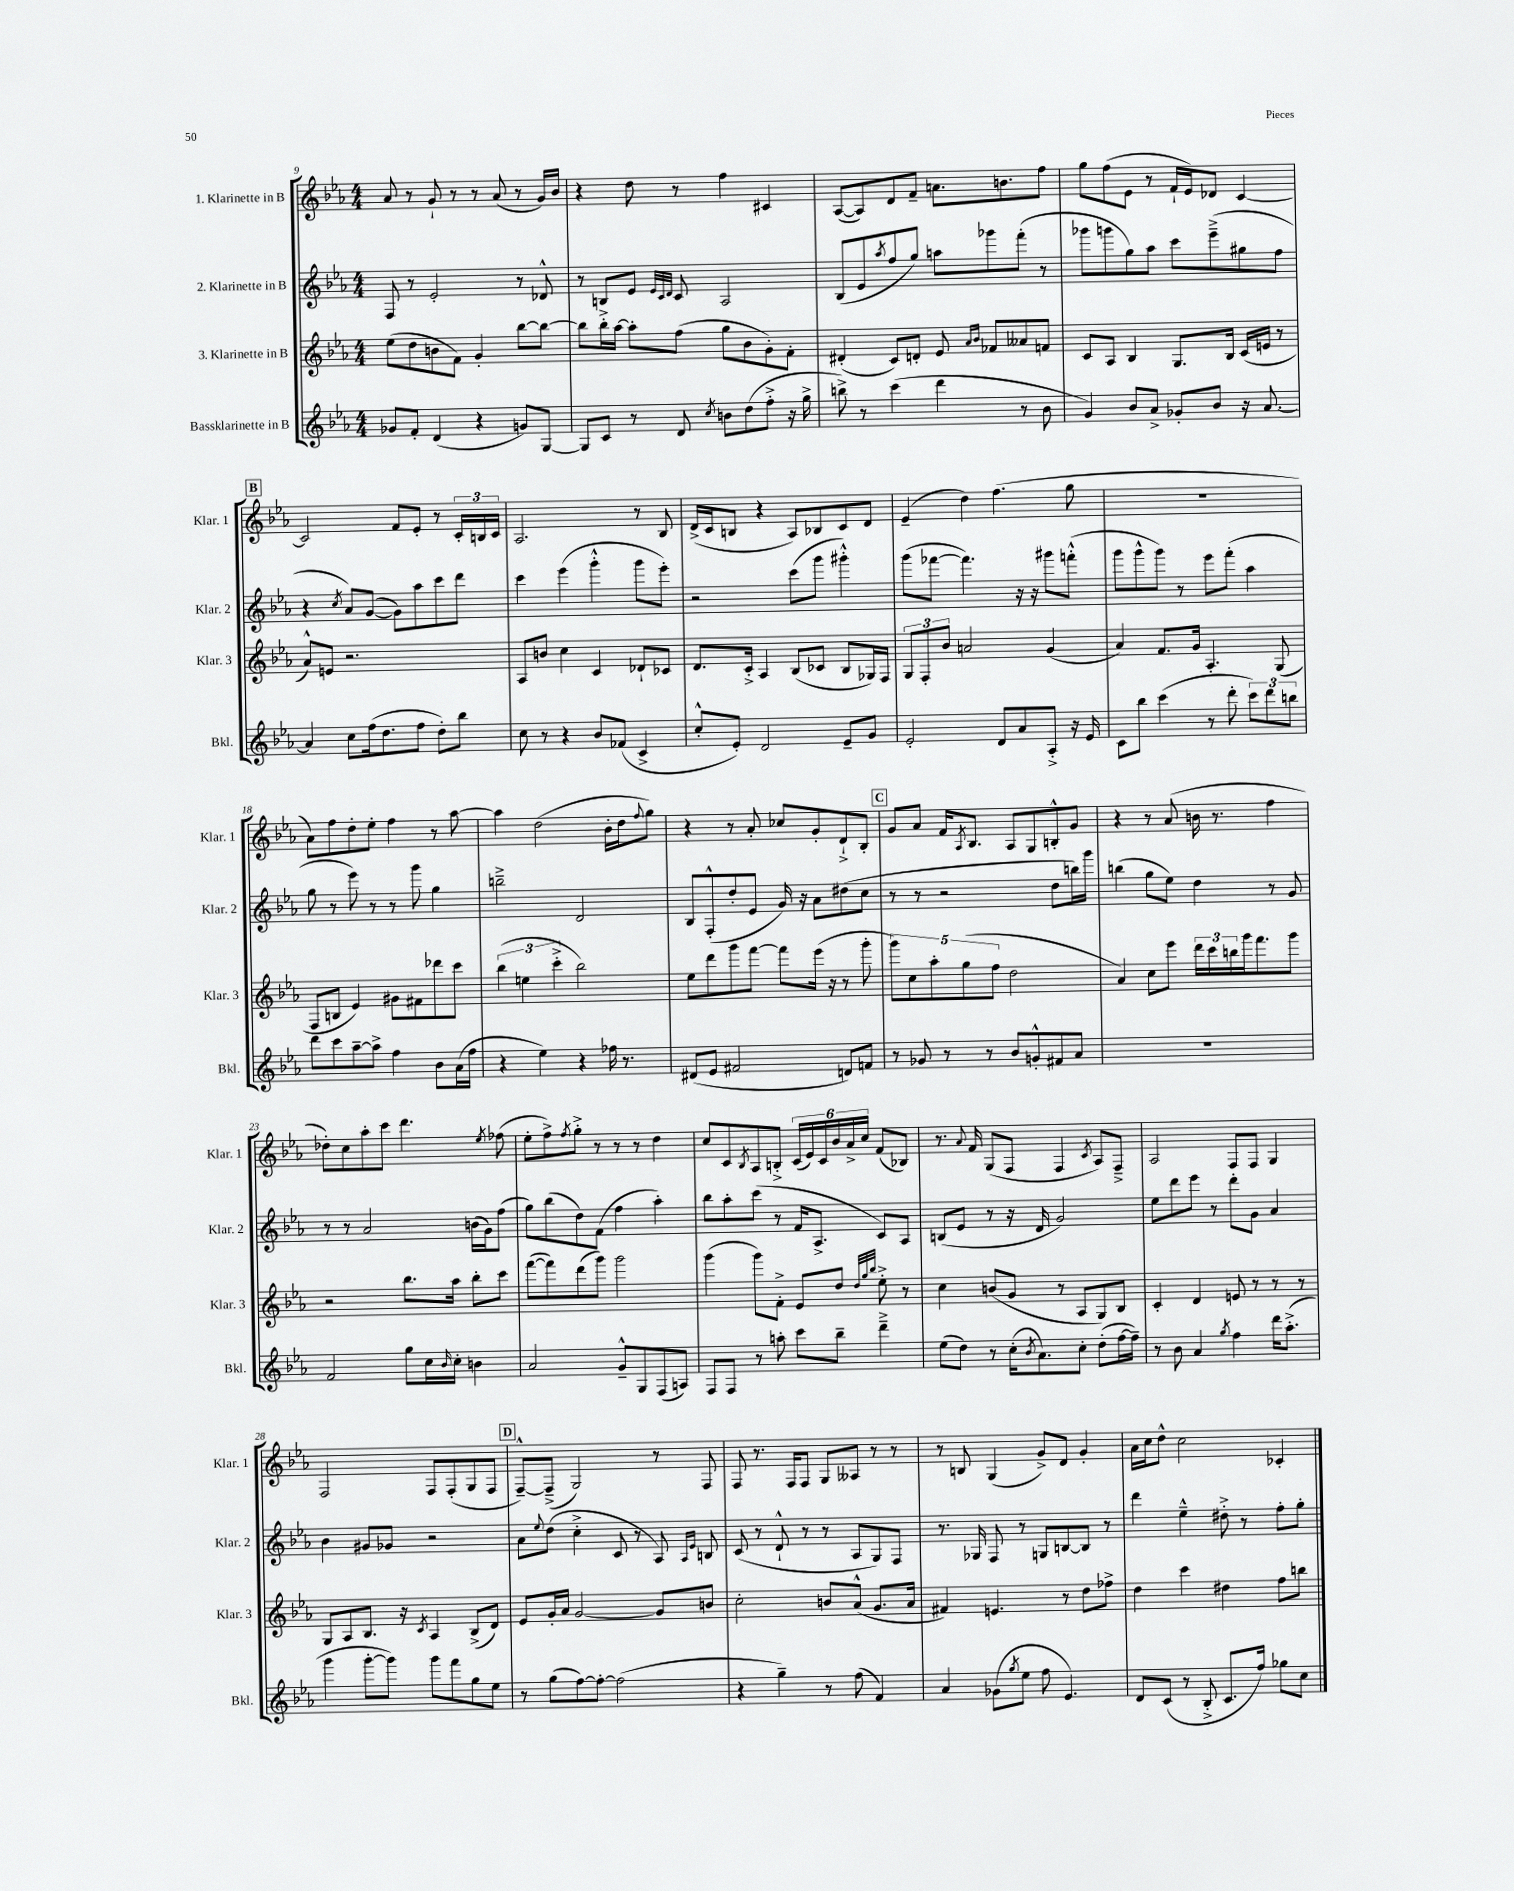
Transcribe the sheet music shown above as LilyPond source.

<<
\new StaffGroup <<
\new Staff = "s0" \with { instrumentName = "1. Klarinette in B" shortInstrumentName = "Klar. 1" } {
    \clef treble \key ees \major \numericTimeSignature \time 4/4
    aes'8 r8 g'8-! r8 r8 aes'8( r8 g'16) bes'16 |
    r4 d''8 r8 f''4 cis'4 |
    aes8~( aes8) d'8 f'8-- a'8. b'8. f''8 |
    g''8 f''8( ees'8 r8 f'16-! ees'16) des'8 c'4~ |
    \mark \markup { \box "B" } c'2 f'8 ees'8-. r8 \tuplet 3/2 { c'16-. b16 c'16 } |
    aes2. r8 bes8 |
    d'16->( c'16 b8 r4 aes8) bes8 c'8 d'8 |
    ees'4--( d''4) f''4.( g''8 |
    R1 |
    aes'8) f''8 d''8-. ees''8-. f''4 r8 aes''8~ |
    aes''4 d''2( bes'16-. d''16 \appoggiatura { f''8 } g''8) |
    r4 r8 aes'8-. ces''8 g'8-. d'8-!-> bes8-. |
    \mark \markup { \box "C" } g'8 aes'8 f'16 \acciaccatura { aes8 } bes8. aes8 g8 b8-.-^ g'8 |
    r4 r8 aes'8( b'16 r8. f''4 |
    des''8-.) c''8 aes''8-. c'''8 d'''4. \acciaccatura { ees''8 } fes''8( |
    ees''8-. f''8->) \acciaccatura { f''8 } g''8-.-> r8 r8 r8 d''4 |
    c''8 c'8 \acciaccatura { bes8 } aes8 b8-.-> \tuplet 6/4 { c'16( ees'16) c'16 bes'16 aes'16-> c''16 } f'8( bes8) |
    r8. \appoggiatura { aes'8 } f'16 g8( f8 f4 \acciaccatura { c'8 } aes8) f8---> |
    aes2 f8 f8 g4 |
    f2 f8 f8-.( g8 f8 |
    \mark \markup { \box "D" } f8~---^) f8--->( g2) r8 f8 |
    f8 r8. f16 f8 g8 aeses8 r8 r8 |
    r8 b8 g4( g'8->) d'8 g'4-. |
    aes'16 c''16 d''8-^ c''2 ces'4-. \bar "|." |
}
\new Staff = "s1" \with { instrumentName = "2. Klarinette in B" shortInstrumentName = "Klar. 2" } {
    \clef treble \key ees \major \numericTimeSignature \time 4/4
    f8 r8 ees'2-. r8 des'8-^ |
    r8 b8 ees'8 \grace { ees'32 c'32 d'32 } c'8 aes2 |
    bes8( ees'8 \acciaccatura { aes''8 } f''8 g''8) a''8 ges'''8 f'''8-.( r8 |
    ges'''8 g'''8 g''8) aes''8 c'''8 ees'''8--->( gis''8 f''8 |
    \mark \markup { \box "B" } r4 \acciaccatura { c''8 } aes'8) g'8~( g'8) aes''8 c'''8 d'''8 |
    c'''4 ees'''4( g'''4-.-^ g'''8 ees'''8-.) |
    r2 c'''8( g'''8 gis'''4-.-^) |
    g'''8( fes'''8~ fes'''4.) r16 r16 gis'''8 f'''8-.-^( |
    g'''8 g'''8-^ g'''8) r8 ees'''8 f'''8-.( aes''4 |
    g''8 r8 ees'''8) r8 r8 g'''8 g''4 |
    b''2---> d'2 |
    bes8 f8-.-^( d''8-. ees'8 g'16) r16 aes'8 dis''8( c''8 |
    \mark \markup { \box "C" } r8 r8 r2 d''8 b''16) g'''16 |
    b''4( g''8 ees''8) d''4 r8 g'8 |
    r8 r8 aes'2 b'16( g'16) f''8( |
    g''8) bes''8( d''8) f'8( f''4 aes''4-.) |
    bes''8 aes''8-. c'''8( r8 f'16 aes8.-> c'8) aes8 |
    b8( ees'8 r8 r16 d'16 g'2) |
    ees''8 d'''8 ees'''8 r8 d'''8-. g'8 aes'4 |
    bes'4 gis'8 ges'8 r2 |
    \mark \markup { \box "D" } aes'8 \appoggiatura { ees''8 } d''8( c''4-.-> c'8 r8 aes8) \grace { aes16 ees'16 } b8 |
    c'8( r8 d'8-!-^ r8 r8 aes8 g8) f8 |
    r8. ges16 f8 r8 g8 b8~ b8 r8 |
    d'''4 ees''4---^ dis''8-.-> r8 f''8-. g''8-. \bar "|." |
}
\new Staff = "s2" \with { instrumentName = "3. Klarinette in B" shortInstrumentName = "Klar. 3" } {
    \clef treble \key ees \major \numericTimeSignature \time 4/4
    ees''8( d''8 b'8 f'8) g'4-. bes''8~ bes''8~ |
    bes''8 bes''16-.-> aes''16~ aes''8-. f''8( g''8 bes'8 g'8-.) f'8-. |
    dis'4-.( c'8) d'8-. ees'8 \grace { aes'16 bes'16 } fes'8 aeses'8 f'8 |
    c'8 aes8 bes4 g8. bes16 c'16( e'16 r8 |
    \mark \markup { \box "B" } aes'8-^) e'8 r2. |
    aes8 b'8 c''4 c'4 des'8-! ces'8 |
    d'8. c'16-.-> aes4 bes8( ces'8 bes8 ges16) f16 |
    \tuplet 3/2 { g8 f8-. bes'8 } a'2 g'4( |
    aes'4) f'8. g'16 aes4.-. g8( |
    f8 b8 ees'4) gis'8 fis'8 des'''8 c'''8 |
    \tuplet 3/2 { bes''4( e''4 c'''4-.-> } bes''2) |
    ees''8 d'''8 g'''8 f'''8~ f'''8 ees'''16( r16 r8 g'''8-. |
    \mark \markup { \box "C" } \tuplet 5/4 { g'''8) c''8 aes''8-. g''8( f''8 } d''2 |
    aes'4) c''8 ees'''8 \tuplet 3/2 { d'''16 c'''16 b''16 } g'''16 f'''8. g'''8 |
    r2 bes''8. aes''16 bes''8-. c'''8 |
    f'''8~( f'''8) d'''8( g'''8) g'''2 |
    g'''4( g'''8) f'8-.-> ees'8 d''8 \grace { d''32 g''32 bes''32 } ees''8-.-> r8 |
    c''4 b'8( g'8 r8 aes8 g8) bes8 |
    c'4-. d'4 e'8 r8 r8 r8 |
    g8 aes8 bes8. r16 \acciaccatura { c'8 } aes4 bes8->( d'8) |
    \mark \markup { \box "D" } ees'8 g'16-. aes'16 g'2~ g'8 b'8 |
    c''2-. b'8 aes'8-^( g'8. aes'16 |
    fis'4) e'4. r8 d''8 fes''8-> |
    d''4 c'''4 dis''4 f''8 b''8 \bar "|." |
}
\new Staff = "s3" \with { instrumentName = "Bassklarinette in B" shortInstrumentName = "Bkl." } {
    \clef treble \key ees \major \numericTimeSignature \time 4/4
    ges'8 f'8-. d'4( r4 g'8) g8~ |
    g8 c'8 r8 d'8 \acciaccatura { c''8 } b'8 d''8( f''8-.-> r16 g''16-> |
    b''8->) r8 c'''4( d'''4 r8 bes'8 |
    g'4) bes'8 aes'8-> ges'8-. bes'8 r16 aes'8.~ |
    \mark \markup { \box "B" } aes'4 c''8 f''16( d''8. f''8 d''8-.) bes''8 |
    c''8 r8 r4 bes'8 fes'8( c'4-> |
    c''8-.-^ ees'8-.) d'2 ees'8-- g'8 |
    ees'2-. d'8 aes'8 aes8-.-> r16 ees'16 |
    c'8 bes''8 c'''4( r8 d'''8-. \tuplet 3/2 { c'''8) d'''8 b''8 } |
    d'''8 c'''8 aes''8~-- aes''8-> f''4 bes'8 aes'16( f''16 |
    r4 ees''4) r4 fes''16 r8. |
    dis'8( ees'8 fis'2 d'8) f'8 |
    \mark \markup { \box "C" } r8 ges'8 r8 r8 bes'8 g'8-.-^ fis'8 aes'8 |
    R1 |
    f'2 g''8 c''16 \grace { bes'16 } c''16-. b'4 |
    aes'2 g'8---^ g8 f8( a8) |
    f8 f8 r8 a''8-. c'''8 bes''8-- d'''4---> |
    ees''8( d''8) r8 c''16-.( \acciaccatura { bes'8 } aes'8.) c''8-. d''8-.( f''16~ f''16--) |
    r8 bes'8 aes'4 \acciaccatura { g''8 } f''4 d'''16 aes''8.-.->( |
    g'''4 g'''8~-. g'''8) g'''8 f'''8 g''8 ees''8 |
    \mark \markup { \box "D" } r8 g''8( f''8~) f''8~-. f''2( |
    r4 g''4--) r8 f''8( f'4) |
    aes'4 ges'8( \acciaccatura { g''8 } ees''8 f''8 ees'4.) |
    d'8 c'8( r8 bes8-.-> c'8. f''16) ges''8 c''8 \bar "|." |
}
>>
>>
\layout { \context { \Score currentBarNumber = #9 } }
